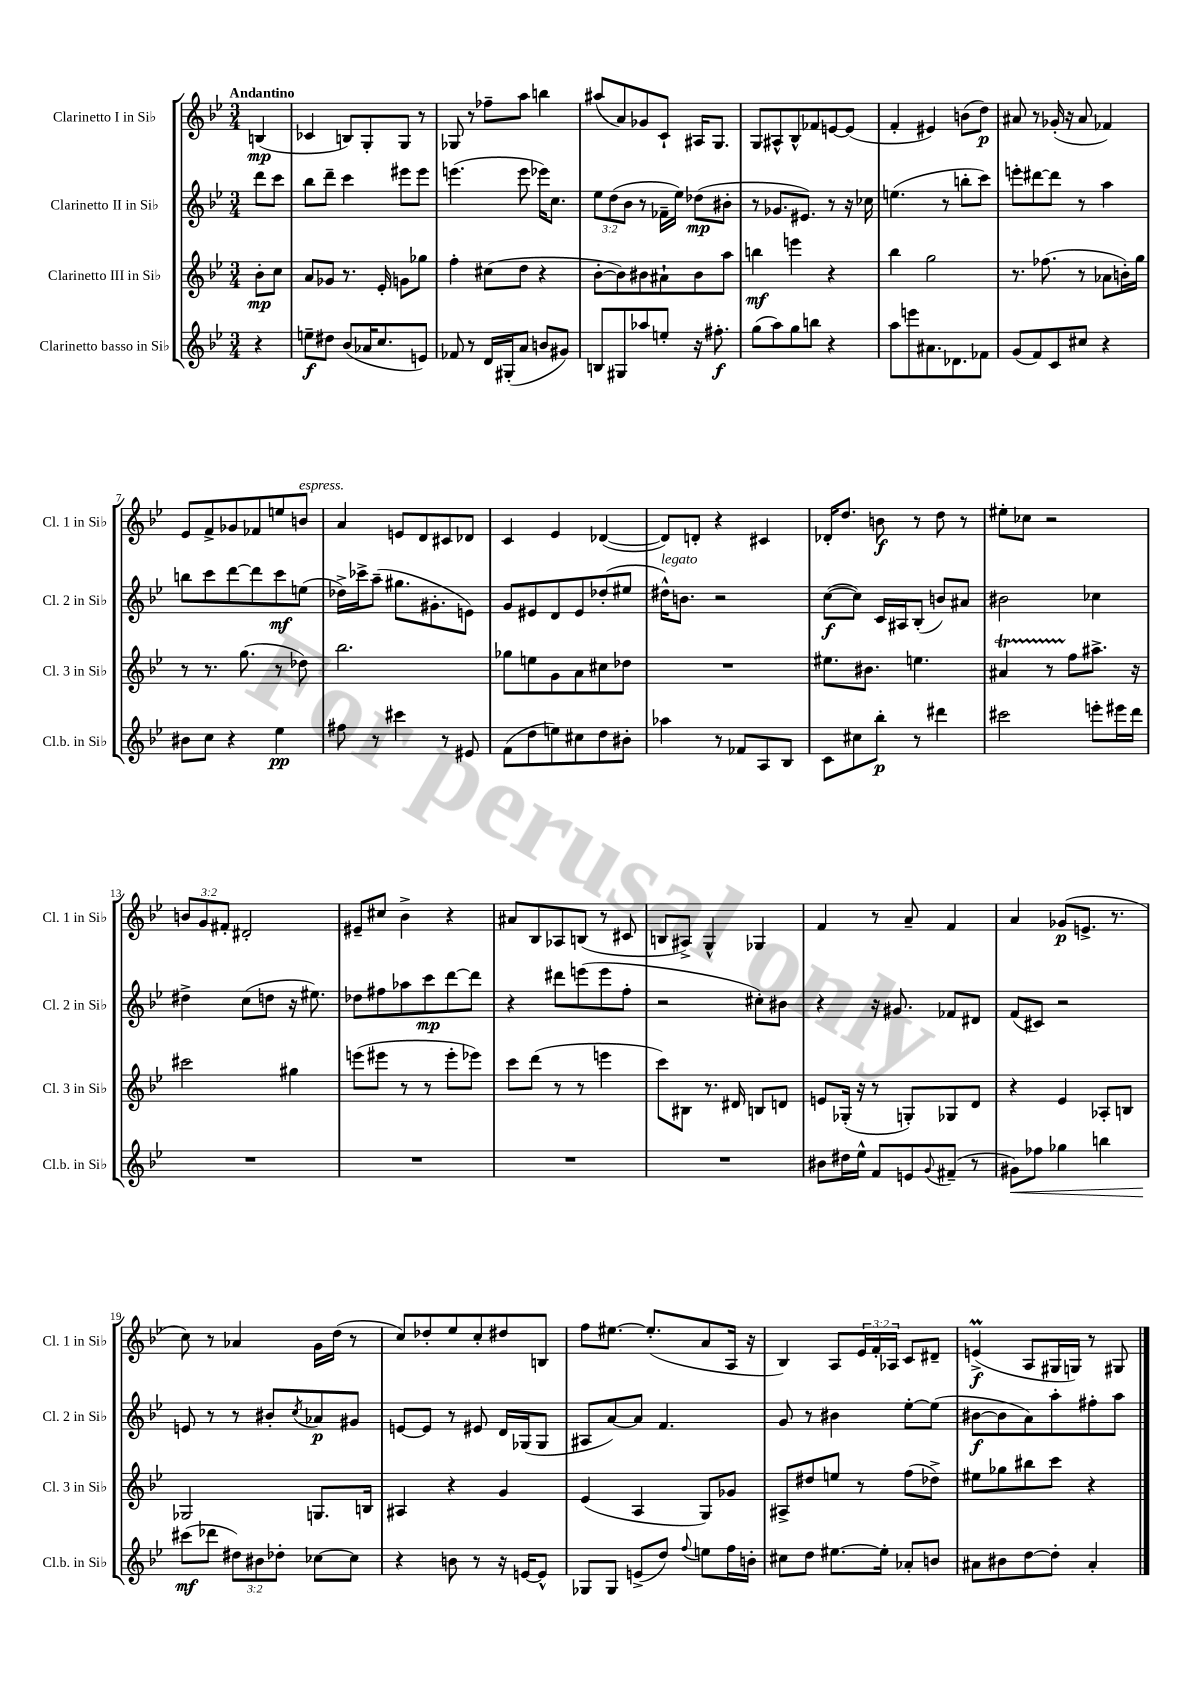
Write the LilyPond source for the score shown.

<<
\new StaffGroup <<
\new Staff = "s0" \with { instrumentName = "Clarinetto I in Sib" shortInstrumentName = "Cl. 1 in Sib" } {
    \clef treble \key bes \major \numericTimeSignature \time 3/4 \override Staff.TupletNumber.text = #tuplet-number::calc-fraction-text \partial 4 \tempo "Andantino"
    b4\mp( |
    ces'4 b8) g8-. g8 r8 |
    ges8 r8 fes''8-- a''8 b''4 |
    ais''8( a'8) ges'8 c'8-! ais16 g8. |
    g8 ais8-^ bes8-^ fes'8 e'8~ e'8( |
    f'4-. eis'4) b'8( d''8\p) |
    ais'8 r8 ges'16-.( r16 ais'8 fes'4) |
    ees'8 f'8-> ges'8 fes'8 e''8 b'8^\markup { \italic "espress." } |
    a'4 e'8 d'8 cis'8 des'8 |
    c'4 ees'4 des'4~( |
    des'8) d'8-. r4 cis'4 |
    des'16-. d''8. b'8\f r8 d''8 r8 |
    eis''8-. ces''8 r2 |
    \tuplet 3/2 { b'8 g'8 fis'8-. } dis'2-. |
    eis'8-- cis''8 bes'4-> r4 |
    ais'8 bes8 aes8 b8( r8 cis'8 |
    b8 ais8->) g4-^ ges4 |
    f'4 r8 a'8-- f'4 |
    a'4 ges'8\p( e'8.-> r8. |
    c''8) r8 aes'4 g'16 d''16( r8 |
    c''8) des''8-. ees''8 c''8-. dis''8 b8 |
    f''8 eis''8.~ eis''8.-.( a'8 a16 r16 |
    bes4) a8 \tuplet 3/2 { ees'16 f'16-. aes16 } c'8 dis'8-- |
    e'4->\prall\f( a8 gis16 g16) r8 gis8 \bar "|." |
}
\new Staff = "s1" \with { instrumentName = "Clarinetto II in Sib" shortInstrumentName = "Cl. 2 in Sib" } {
    \clef treble \key bes \major \numericTimeSignature \time 3/4 \override Staff.TupletNumber.text = #tuplet-number::calc-fraction-text \partial 4
    d'''8 c'''8 |
    bes''8 d'''8-- c'''4 eis'''8 eis'''8 |
    e'''4.( e'''8 ees'''16) c''8. |
    \tuplet 3/2 { ees''8 d''8( bes'8 } r8 fes'16-- ees''16) des''8\mp( bis'8-. |
    r8 ges'8. eis'8.) r8 r16 ces''16 |
    e''4.( r8 b''8-. c'''8) |
    e'''8-. dis'''8~ dis'''8 r8 a''4 |
    b''8 c'''8 d'''8~ d'''8 c'''8\mf e''8( |
    des''16->) ces'''16-> a''8--( gis''8. gis'8.-. e'8) |
    g'8 eis'8 d'8 eis'8 des''8-.( eis''8 |
    dis''16-^^\markup { \italic "legato" }) b'8. r2 |
    c''8~\f( c''8) c'16 ais16 bes8-.( b'8) ais'8 |
    bis'2 ces''4 |
    dis''4-> c''8( d''8 r16 eis''8.) |
    des''8 fis''8 aes''8 c'''8\mp d'''8~ d'''8 |
    r4 dis'''8 e'''8( e'''8 f''8-. |
    r2 cis''8-.) bis'8 |
    r4 r16 gis'8. fes'8 dis'8 |
    f'8( cis'8) r2 |
    e'8 r8 r8 bis'8-. \acciaccatura { c''8 } aes'8\p gis'8 |
    e'8~ e'8 r8 eis'8 d'16 ges16( ges8 |
    ais8 a'8~) a'8 f'4. |
    g'8 r8 bis'4 ees''8~-. ees''8( |
    bis'8~\f bis'8 a'8) a''8-. fis''8-. a''8 \bar "|." |
}
\new Staff = "s2" \with { instrumentName = "Clarinetto III in Sib" shortInstrumentName = "Cl. 3 in Sib" } {
    \clef treble \key bes \major \numericTimeSignature \time 3/4 \partial 4
    bes'8-.\mp c''8 |
    a'8 ges'8 r8. ees'16-. g'8 ges''8 |
    f''4-. cis''8( d''8 r4 |
    bes'8~-. bes'8) bis'8 ais'8-! bis'8 a''8 |
    b''4\mf e'''4 r4 |
    bes''4 g''2 |
    r8. fes''8.( r8 aes'8 b'16-.) g''16 |
    r8 r8. g''8.( r8 des''8) |
    bes''2. |
    ges''8 e''8 g'8 a'8 cis''8 des''8 |
    R2. |
    eis''8. bis'8. e''4. |
    ais'4\startTrillSpan r8 f''8\stopTrillSpan ais''8.-> r16 |
    cis'''2 gis''4 |
    e'''8( eis'''8 r8 r8 eis'''8-. ees'''8) |
    c'''8 d'''8( r8 r8 e'''4 |
    c'''8) bis8 r8. dis'16 b8 d'8 |
    e'8 ges16-.( r16 r8 g8-.) ges8 d'8 |
    r4 ees'4 aes8-. b8 |
    ges2 g8. b16 |
    ais4 r4 g'4 |
    ees'4( a4 g8) ges'8 |
    ais8-> dis''8 e''8 r8 f''8( des''8->) |
    eis''8 ges''8 bis''8 c'''8 r4 \bar "|." |
}
\new Staff = "s3" \with { instrumentName = "Clarinetto basso in Sib" shortInstrumentName = "Cl.b. in Sib" } {
    \clef treble \key bes \major \numericTimeSignature \time 3/4 \override Staff.TupletNumber.text = #tuplet-number::calc-fraction-text \partial 4
    r4 |
    e''8--\f dis''8 bes'8( aes'16 c''8. e'8) |
    fes'8 r8 d'16 gis16-.( a'8 b'8 gis'8) |
    b8 gis8 aes''8 e''8-. r16 fis''8.-.\f |
    g''8( a''8) g''8 b''8 r4 |
    a''8 e'''8 ais'8. des'8. fes'8 |
    g'8( f'8) c'8 cis''8 r4 |
    bis'8 c''8 r4 ees''4\pp |
    fis''8 r8 cis'''4 r8 eis'8 |
    f'8( d''8 e''8) cis''8 d''8 bis'8-. |
    aes''4 r8 fes'8 a8 bes8 |
    c'8 cis''8 bes''8-.\p r8 dis'''4 |
    cis'''2 e'''8-. eis'''16 d'''16 |
    R2. |
    R2. |
    R2. |
    R2. |
    bis'8 dis''16 ees''16-^ f'8 e'8 \appoggiatura { g'8 } fis'8--( r8 |
    gis'8\<) fes''8 ges''4 b''4 |
    cis'''8\mf\!( des'''8 \tuplet 3/2 { dis''8) bis'8 des''8-. } ces''8~ ces''8 |
    r4 b'8 r8 r16 e'16~ e'8-^ |
    ges8 ges8 e'8->( d''8) \appoggiatura { f''8 } e''8 f''16 b'16-. |
    cis''8 d''8 eis''8.~ eis''16-. aes'8-. b'8 |
    ais'8 bis'8 d''8~ d''8-. ais'4-. \bar "|." |
}
>>
>>
